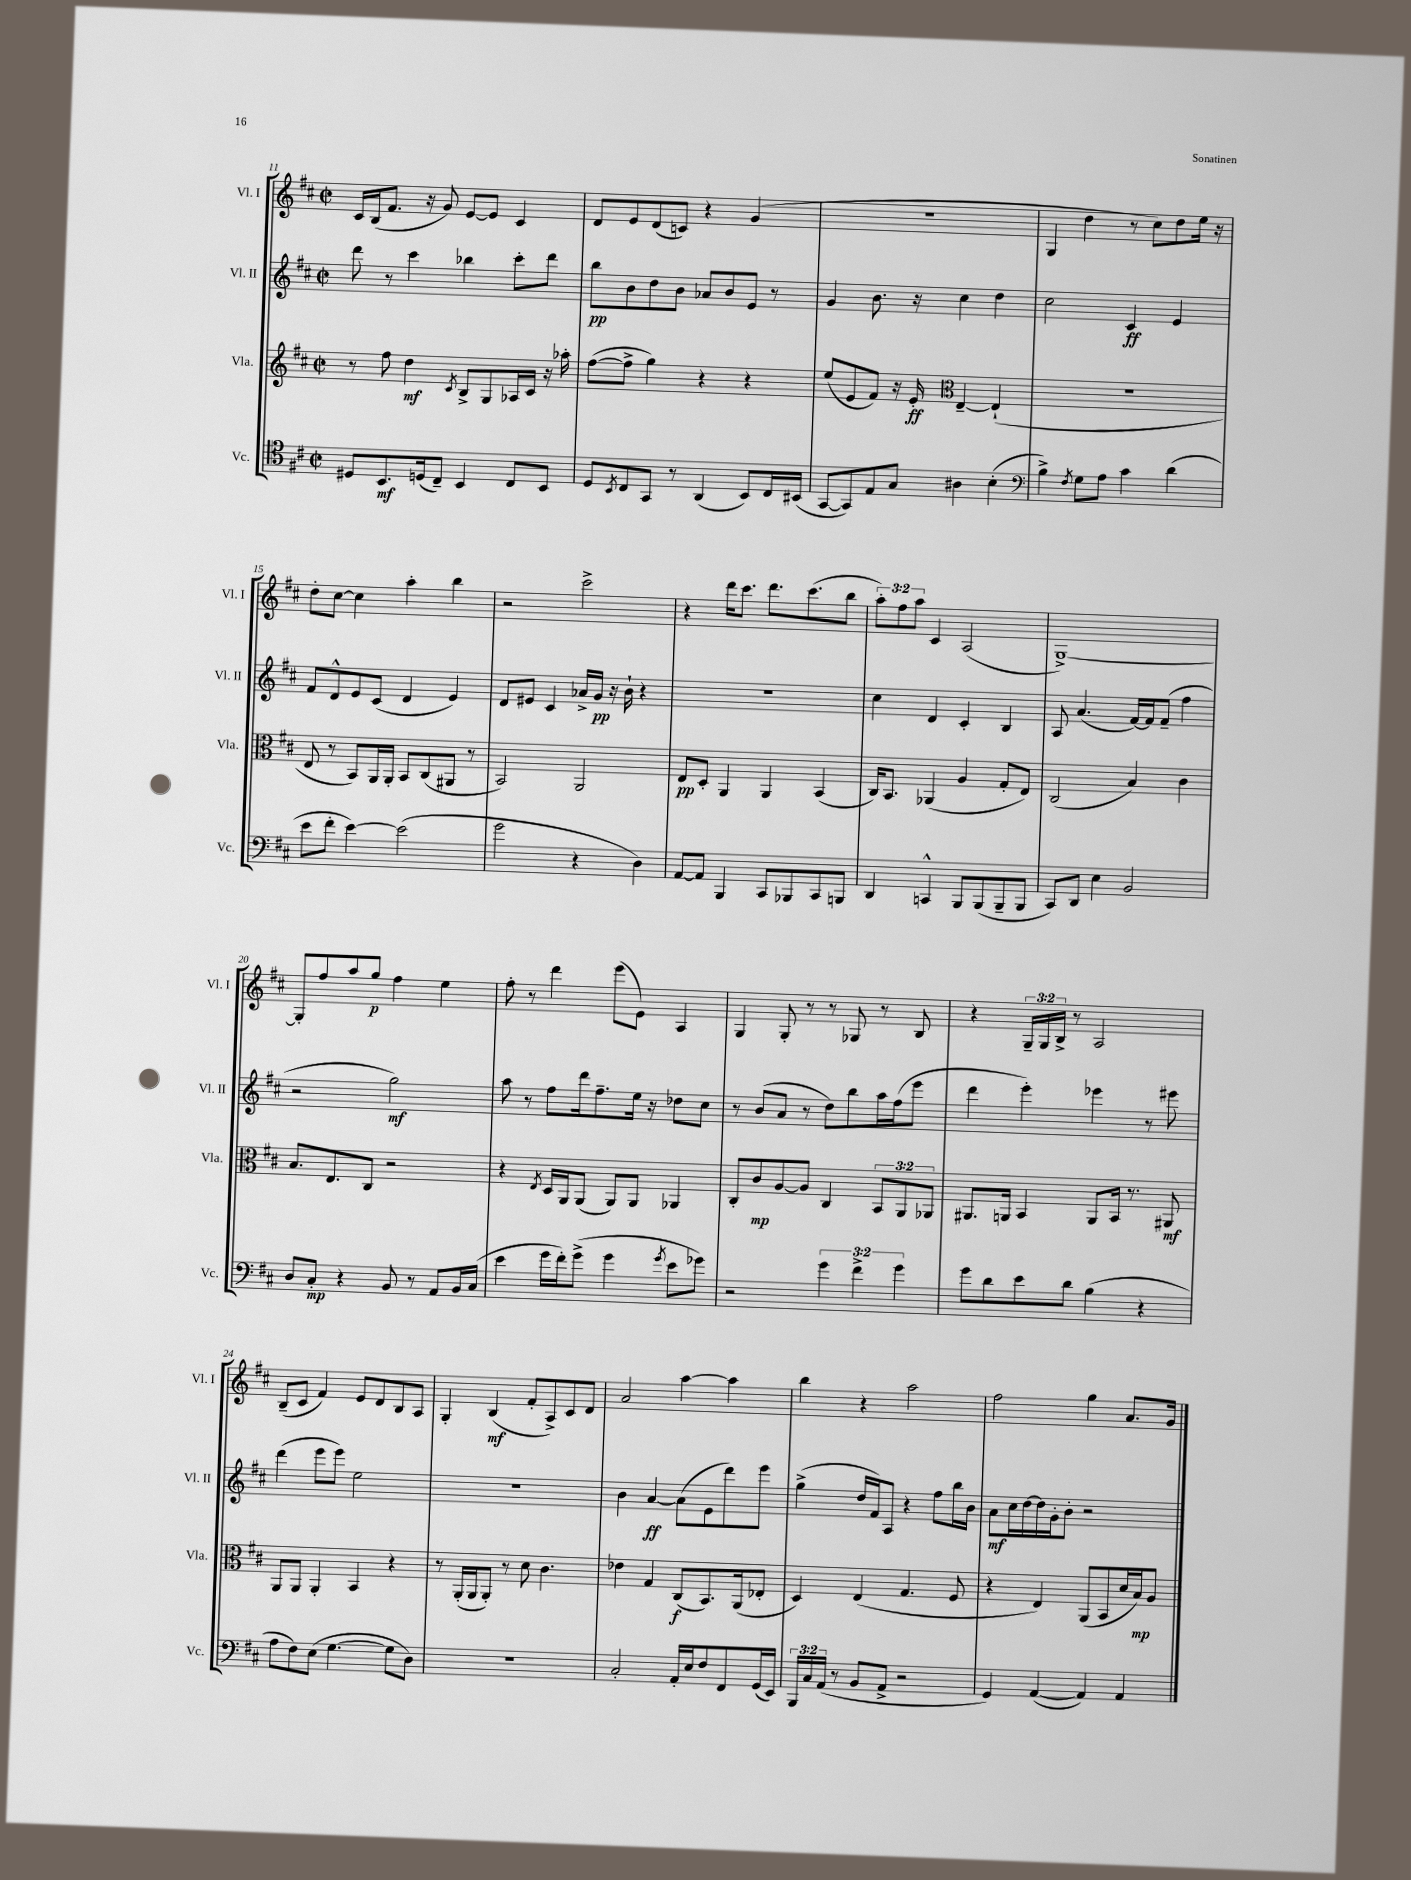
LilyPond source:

<<
\new StaffGroup <<
\new Staff = "s0" \with { instrumentName = "Vl. I" shortInstrumentName = "Vl. I" } {
    \clef treble \key d \major \defaultTimeSignature \time 2/2 \override Staff.TupletNumber.text = #tuplet-number::calc-fraction-text
    cis'16 b16( fis'8. r16 g'8) e'8~ e'8 cis'4 |
    d'8 e'8 d'8( c'8) r4 g'4( |
    r1 |
    g4 d''4 r8 cis''8) d''8 e''16 r16 |
    d''8-. cis''8~ cis''4 a''4-. b''4 |
    r2 cis'''2-> |
    r4 d'''16 cis'''8. d'''8. cis'''8.( b''8 |
    \tuplet 3/2 { a''8-.) fis''8 a''8 } cis'4 a2( |
    g1~->) |
    g8-. fis''8 a''8 g''8\p fis''4 e''4 |
    fis''8-. r8 d'''4 e'''8( e'8) a4 |
    g4 g8-. r8 r8 ges8 r8 b8 |
    r4 \tuplet 3/2 { g16-- g16 b16-> } r8 a2 |
    b8--( cis'8 fis'4) e'8 d'8 b8 a8 |
    g4-. b4\mf( fis'8-. a8->) cis'8 d'8 |
    a'2 a''4~ a''4 |
    b''4 r4 a''2 |
    fis''2 g''4 a'8. g'16 \bar "|." |
}
\new Staff = "s1" \with { instrumentName = "Vl. II" shortInstrumentName = "Vl. II" } {
    \clef treble \key d \major \defaultTimeSignature \time 2/2
    d'''8 r8 cis'''4 bes''4 cis'''8-. d'''8 |
    b''8\pp b'8 d''8 b'8 aes'8 b'8 e'8 r8 |
    g'4 b'8. r16 cis''4 d''4 |
    cis''2 cis'4\ff e'4 |
    fis'8 d'8-^ e'8 cis'8( d'4 e'4) |
    d'8 eis'8 cis'4 aes'16-> g'16\pp r16 b'16-! r4 |
    R1 |
    cis''4 d'4 cis'4-. b4 |
    a8 a'4.( fis'16~) fis'16 fis'8--( fis''4 |
    r2 g''2\mf) |
    a''8 r8 fis''8 d'''16 fis''8.-- e''16 r16 des''8 cis''8 |
    r8 b'8( a'8 r8 d''8) b''8 a''16 fis''16( e'''8 |
    d'''4 e'''4-.) ees'''4 r8 eis'''8 |
    d'''4( e'''8 e'''8) e''2 |
    R1 |
    b'4 a'4~\ff a'8( e'8 d'''8) e'''8 |
    g''4->( d''16 fis'16) a8 r4 fis''8 b''16 b'16 |
    a'8\mf cis''16 d''16~ d''16 g'16-. b'8-. r2 \bar "|." |
}
\new Staff = "s2" \with { instrumentName = "Vla." shortInstrumentName = "Vla." } {
    \clef treble \key d \major \defaultTimeSignature \time 2/2 \override Staff.TupletNumber.text = #tuplet-number::calc-fraction-text
    r8 fis''8 d''4\mf \acciaccatura { cis'8 } b8-> g8 aes16 cis'16 r16 aes''16-. |
    fis''8~( fis''8-> g''4) r4 r4 |
    e''8( e'8 fis'8) r16 e'16-.\ff \clef alto e4~-- e4-!( |
    R1 |
    e8 r8 b,8) a,16 a,16-. b,8 cis8( ais,8 r8 |
    b,2) a,2 |
    e8\pp d8-. a,4 a,4 b,4( |
    cis16) b,8. aes,4( a4 g8-. e8) |
    cis2( b4) cis'4 |
    b8. e8. cis8 r2 |
    r4 \acciaccatura { e8 } d16 a,16 a,8( a,8) a,8 aes,4 |
    cis8-. cis'8\mp a8~ a8 cis4 \tuplet 3/2 { b,8 a,8 aes,8 } |
    ais,8. a,16 b,4 a,8 b,16 r8. ais,8\mf |
    a,8 a,8 a,4-. b,4 r4 |
    r8 a,16-.( a,16 a,8-.) r8 d'8 cis'4. |
    ees'4 g4 cis8\f( b,8.) a,16( ees8-. |
    d4) e4( g4. fis8 |
    r4 e4) a,8( b,8 d'16 b16\mp) a8 \bar "|." |
}
\new Staff = "s3" \with { instrumentName = "Vc." shortInstrumentName = "Vc." } {
    \clef tenor \key d \major \defaultTimeSignature \time 2/2 \override Staff.TupletNumber.text = #tuplet-number::calc-fraction-text
    dis8 b,8.\mf d16( cis8--) b,4 cis8 b,8 |
    d8 \acciaccatura { b,8 } cis8 g,8 r8 a,4( b,8) cis16 bis,16( |
    g,8~ g,8) e8 g8 ais4 b4-.( |
    \clef bass b4->) \acciaccatura { fis8 } g8 a8 cis'4 d'4( |
    e'8 fis'8-. e'4~) e'2( |
    g'2 r4 d4) |
    a,8~ a,8 b,,4 cis,8 bes,,8 cis,8 b,,8 |
    d,4 c,4-^ b,,8 b,,8( b,,8-- b,,8 |
    cis,8) d,8 e4 b,2 |
    d8 cis8-.\mp r4 b,8 r8 a,8 b,16 cis16( |
    e'4 g'16 fis'16-.) g'8->( g'4 \acciaccatura { g'8 } e'8 ges'8) |
    r2 \tuplet 3/2 { g'4 fis'4-> g'4 } |
    g'8 d'8 e'8 d'8 b4( r4 |
    a8 fis8) e8( g4.~ g8 d8) |
    r1 |
    cis2-. a,16-. e16 fis8 fis,8 g,16( e,16) |
    \tuplet 3/2 { b,,16 cis16 a,16( } r8 b,8 a,8-> r2 |
    g,4) a,4~( a,4) a,4 \bar "|." |
}
>>
>>
\layout { \context { \Score currentBarNumber = #11 } }
